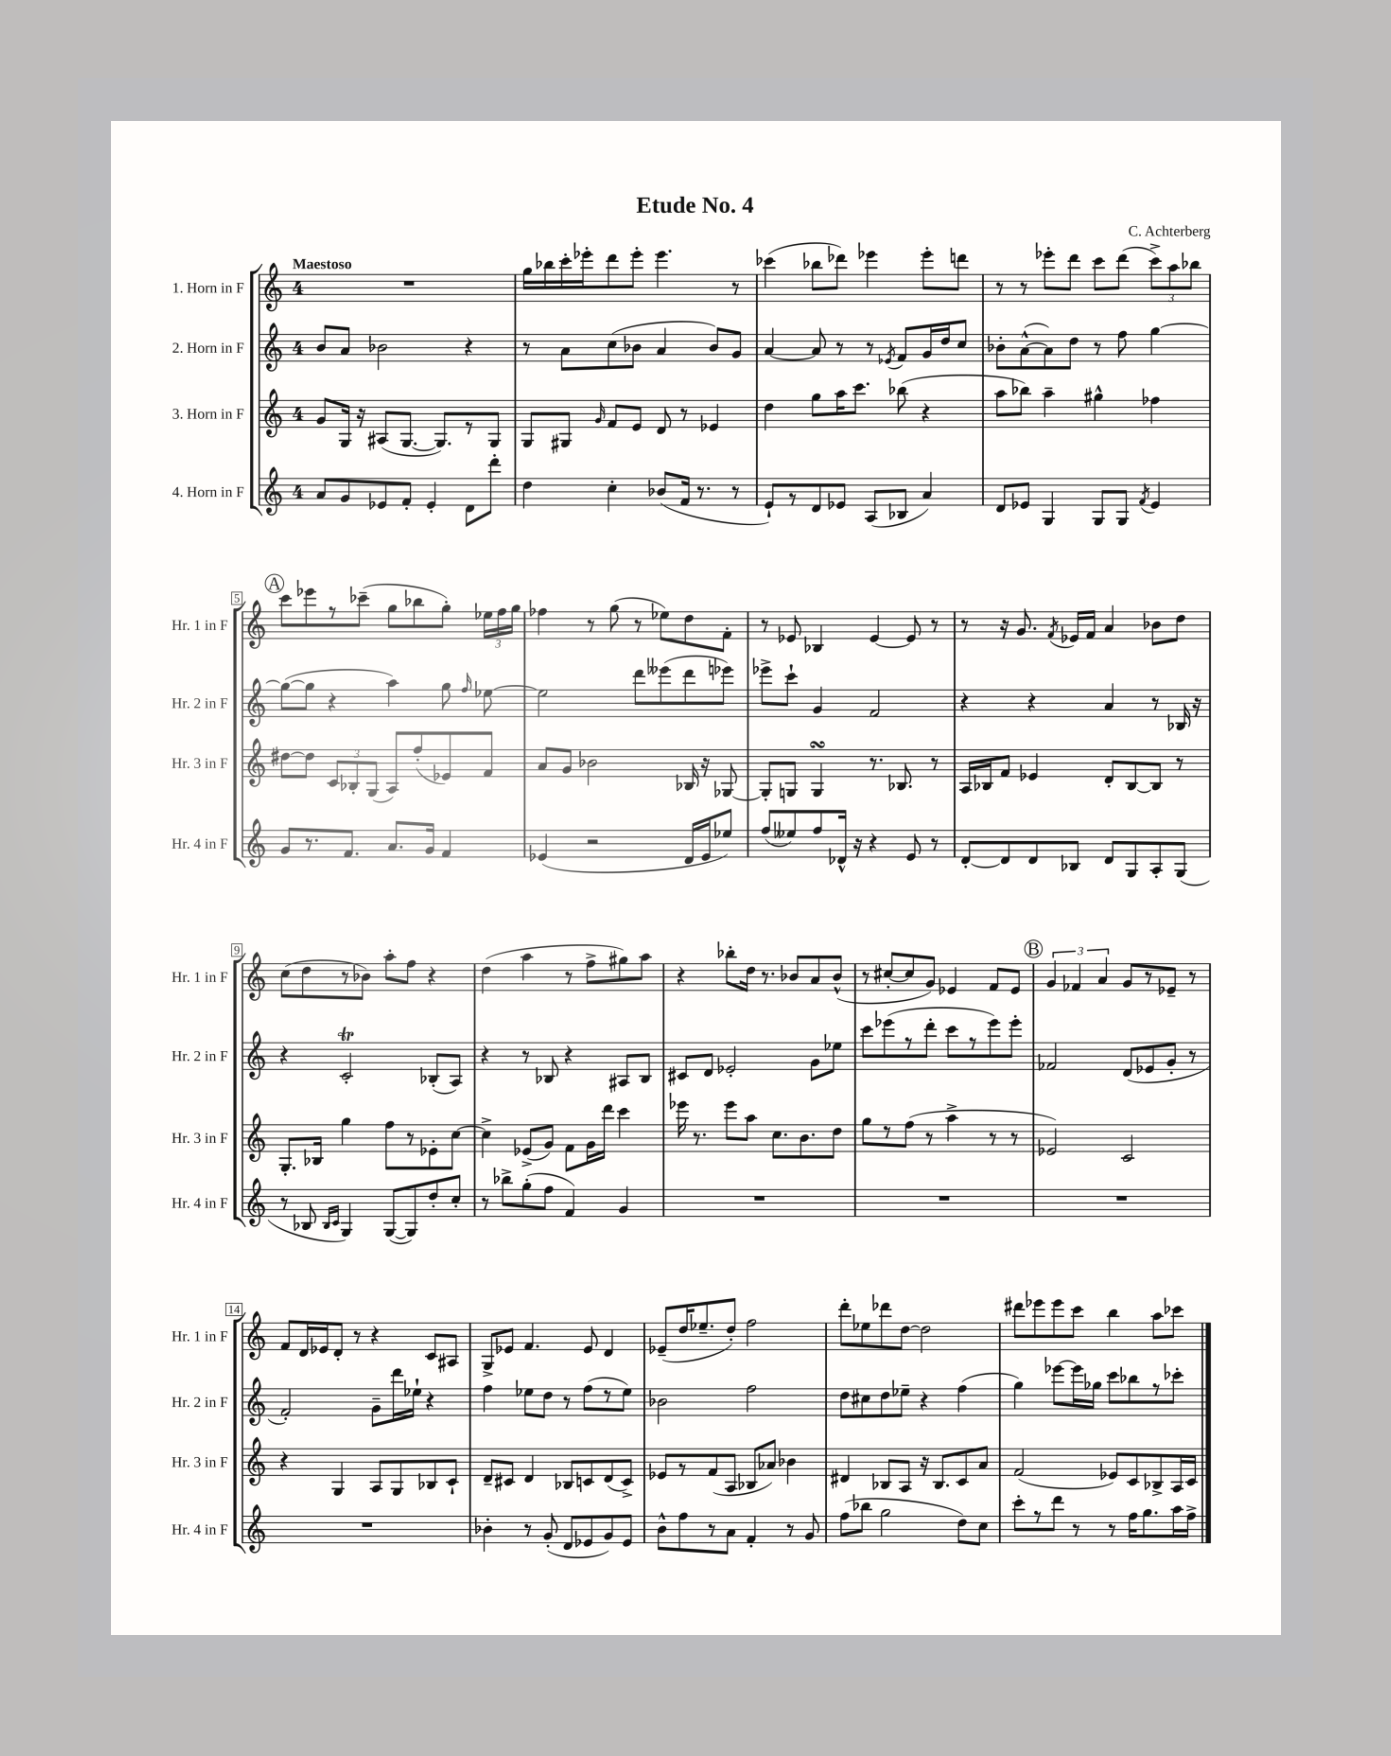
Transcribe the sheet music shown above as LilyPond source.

\header { title = "Etude No. 4" composer = "C. Achterberg" }
<<
\new StaffGroup <<
\new Staff = "s0" \with { instrumentName = "1. Horn in F" shortInstrumentName = "Hr. 1 in F" } {
    \clef treble \key c \major \once \override Staff.TimeSignature.style = #'single-digit \time 4/4 \tempo "Maestoso"
    \autoBeamOff R1 |
    g''16[ bes''16 c'''16-. ees'''16-. d'''8 ees'''8]-. ees'''4. r8 |
    ces'''4( bes''8[ des'''8]) ees'''4 ees'''8[-. d'''8] |
    r8 r8 ees'''8[-. d'''8] c'''8[ d'''8]( \tuplet 3/2 { c'''8[->) a''8 bes''8] } |
    \mark \markup { \circle "A" } c'''8[ ees'''8 r8 ces'''8]--( g''8[ bes''8 g''8]-.) \tuplet 3/2 { ees''16[ f''16 g''16] } |
    fes''4 r8 g''8( r8 ees''8[) d''8 f'8]-. |
    r8 ees'8 bes4 ees'4~ ees'8 r8 |
    r8 r16 g'8. \acciaccatura { f'8 } ees'16[ f'16] a'4 bes'8[ d''8] |
    c''8[( d''8 r8 bes'8]) a''8[-. f''8] r4 |
    d''4( a''4 r8 f''8[-> gis''8) a''8] |
    r4 bes''8[-. d''16] r8. bes'8[ a'8 bes'8]-^( |
    r8 cis''8[~-. cis''8 g'8]) ees'4 f'8[ ees'8] |
    \mark \markup { \circle "B" } \tuplet 3/2 { g'4 fes'4 a'4 } g'8[ r8 ees'8]-- r8 |
    f'8[ d'16 ees'16 d'8]-. r8 r4 c'8[ ais8] |
    g8[-> ees'8] f'4. ees'8 d'4 |
    ees'8[--( d''16 ees''8.-- d''8]-.) f''2 |
    d'''8[-. ees''8 des'''8 d''8]~ d''2 |
    dis'''8[ ees'''8 ees'''8 c'''8] b''4 a''8[ ces'''8] \bar "|." |
}
\new Staff = "s1" \with { instrumentName = "2. Horn in F" shortInstrumentName = "Hr. 2 in F" } {
    \clef treble \key c \major \once \override Staff.TimeSignature.style = #'single-digit \time 4/4
    \autoBeamOff b'8[ a'8] bes'2 r4 |
    r8 a'8[ c''8( bes'8] a'4 bes'8[) g'8] |
    a'4~ a'8 r8 r8 \acciaccatura { ees'8 } f'8[ g'16 d''16 c''8] |
    bes'8[-. a'8~-^( a'8) d''8] r8 f''8 g''4~ |
    \mark \markup { \circle "A" } g''8[~( g''8] r4 a''4) g''8 \grace { f''16 } ees''8~ |
    ees''2 d'''8[ eeses'''8( d'''8 ees'''8]) |
    ees'''8[-> c'''8]-! g'4 f'2 |
    r4 r4 a'4 r8 bes16 r16 |
    r4 c'2-.\trill bes8[-.( a8]) |
    r4 r8 bes8 r4 ais8[ bes8] |
    cis'8[ d'8] ees'2-. g'8[ ees''8] |
    c'''8[ ees'''8( r8 d'''8]-. c'''8[ r8 ees'''8) ees'''8]-. |
    \mark \markup { \circle "B" } fes'2 d'8[( ees'8 g'8]-. r8 |
    f'2-.) g'8[-- d'''16 ees''16]-! r4 |
    f''4 ees''8[ d''8] r8 f''8[( r8 ees''8]) |
    bes'2 f''2 |
    d''8[ cis''8 d''8 ees''8]-- r4 f''4( |
    g''4) ees'''8[~ ees'''16 ges''16] c'''8[ bes''8 r8 ces'''8]-. \bar "|." |
}
\new Staff = "s2" \with { instrumentName = "3. Horn in F" shortInstrumentName = "Hr. 3 in F" } {
    \clef treble \key c \major \once \override Staff.TimeSignature.style = #'single-digit \time 4/4
    \autoBeamOff g'8[ g16] r16 ais8[( g8.]~ g8.[) r8 g8] |
    g8[ gis8] \grace { g'16 } f'8[ e'8] d'8 r8 ees'4 |
    d''4 g''8[ a''16 c'''8.] bes''8( r4 |
    a''8[ bes''8]) a''4-- gis''4-^ fes''4 |
    \mark \markup { \circle "A" } dis''8[~ dis''8] \tuplet 3/2 { c'8[ bes8-. g8]( } a8[) f''8-.( ees'8) f'8] |
    a'8[ g'8] bes'2 bes16 r16 ges8~ |
    ges8[-. g8] g4\turn r8. bes8. r8 |
    a16[ bes16 f'8] ees'4 d'8[-. bes8~ bes8] r8 |
    g8.[-. bes16] g''4 f''8[ r8 ees'8-. c''8]~ |
    c''4-> ees'8[->( g'8]) f'8[ g'16 d'''16] c'''4 |
    ees'''16 r8. ees'''8[ a''8] c''8.[ b'8. d''8] |
    g''8[ r8 f''8]( r8 a''4-> r8 r8 |
    \mark \markup { \circle "B" } ees'2) c'2 |
    r4 g4 a8[ g8 bes8 c'8]-! |
    d'8[-- cis'8] d'4 bes8[ c'8 d'8( c'8]->) |
    ees'8[ r8 f'8( a8] bes8[ aes'8]) bes'4 |
    dis'4 bes8[ a8] r16 bes8.[ c'8 a'8] |
    f'2( ees'8[) c'8 bes8-> a16 c'16] \bar "|." |
}
\new Staff = "s3" \with { instrumentName = "4. Horn in F" shortInstrumentName = "Hr. 4 in F" } {
    \clef treble \key c \major \once \override Staff.TimeSignature.style = #'single-digit \time 4/4
    \autoBeamOff a'8[ g'8 ees'8 f'8]-. ees'4-. d'8[ d'''8]-. |
    d''4 c''4-. bes'8[( f'16] r8. r8 |
    e'8[-!) r8 d'8 ees'8] a8[( bes8] a'4) |
    d'8[ ees'8] g4 g8[ g8] \acciaccatura { f'8 } ees'4 |
    \mark \markup { \circle "A" } g'8[ r8. f'8.] a'8.[ g'16] f'4 |
    ees'4( r2 d'16[ ees'16 ees''8]) |
    f''8[( eeses''8) f''8 des'16]-^ r16 r4 e'8 r8 |
    d'8[~-. d'8 d'8 bes8] d'8[ g8 a8-. g8]( |
    r8 bes8 \grace { bes16[ c'16] } g4) g8[~( g8) d''8-. c''8]-. |
    r8 bes''8[-> g''8-.( f''8] f'4) g'4 |
    R1 |
    R1 |
    \mark \markup { \circle "B" } R1 |
    R1 |
    bes'4-. r8 g'8-.( d'8[ ees'8 g'8) ees'8] |
    b'8[-^ f''8 r8 a'8] f'4-. r8 g'8 |
    f''8[( bes''8] g''2 d''8[) c''8] |
    c'''8[-. r8 d'''8] r8 r8 f''16[ g''8. a''16 f''16]-> \bar "|." |
}
>>
>>
\layout { \context { \Score \override BarNumber.stencil = #(make-stencil-boxer 0.1 0.3 ly:text-interface::print) } }
